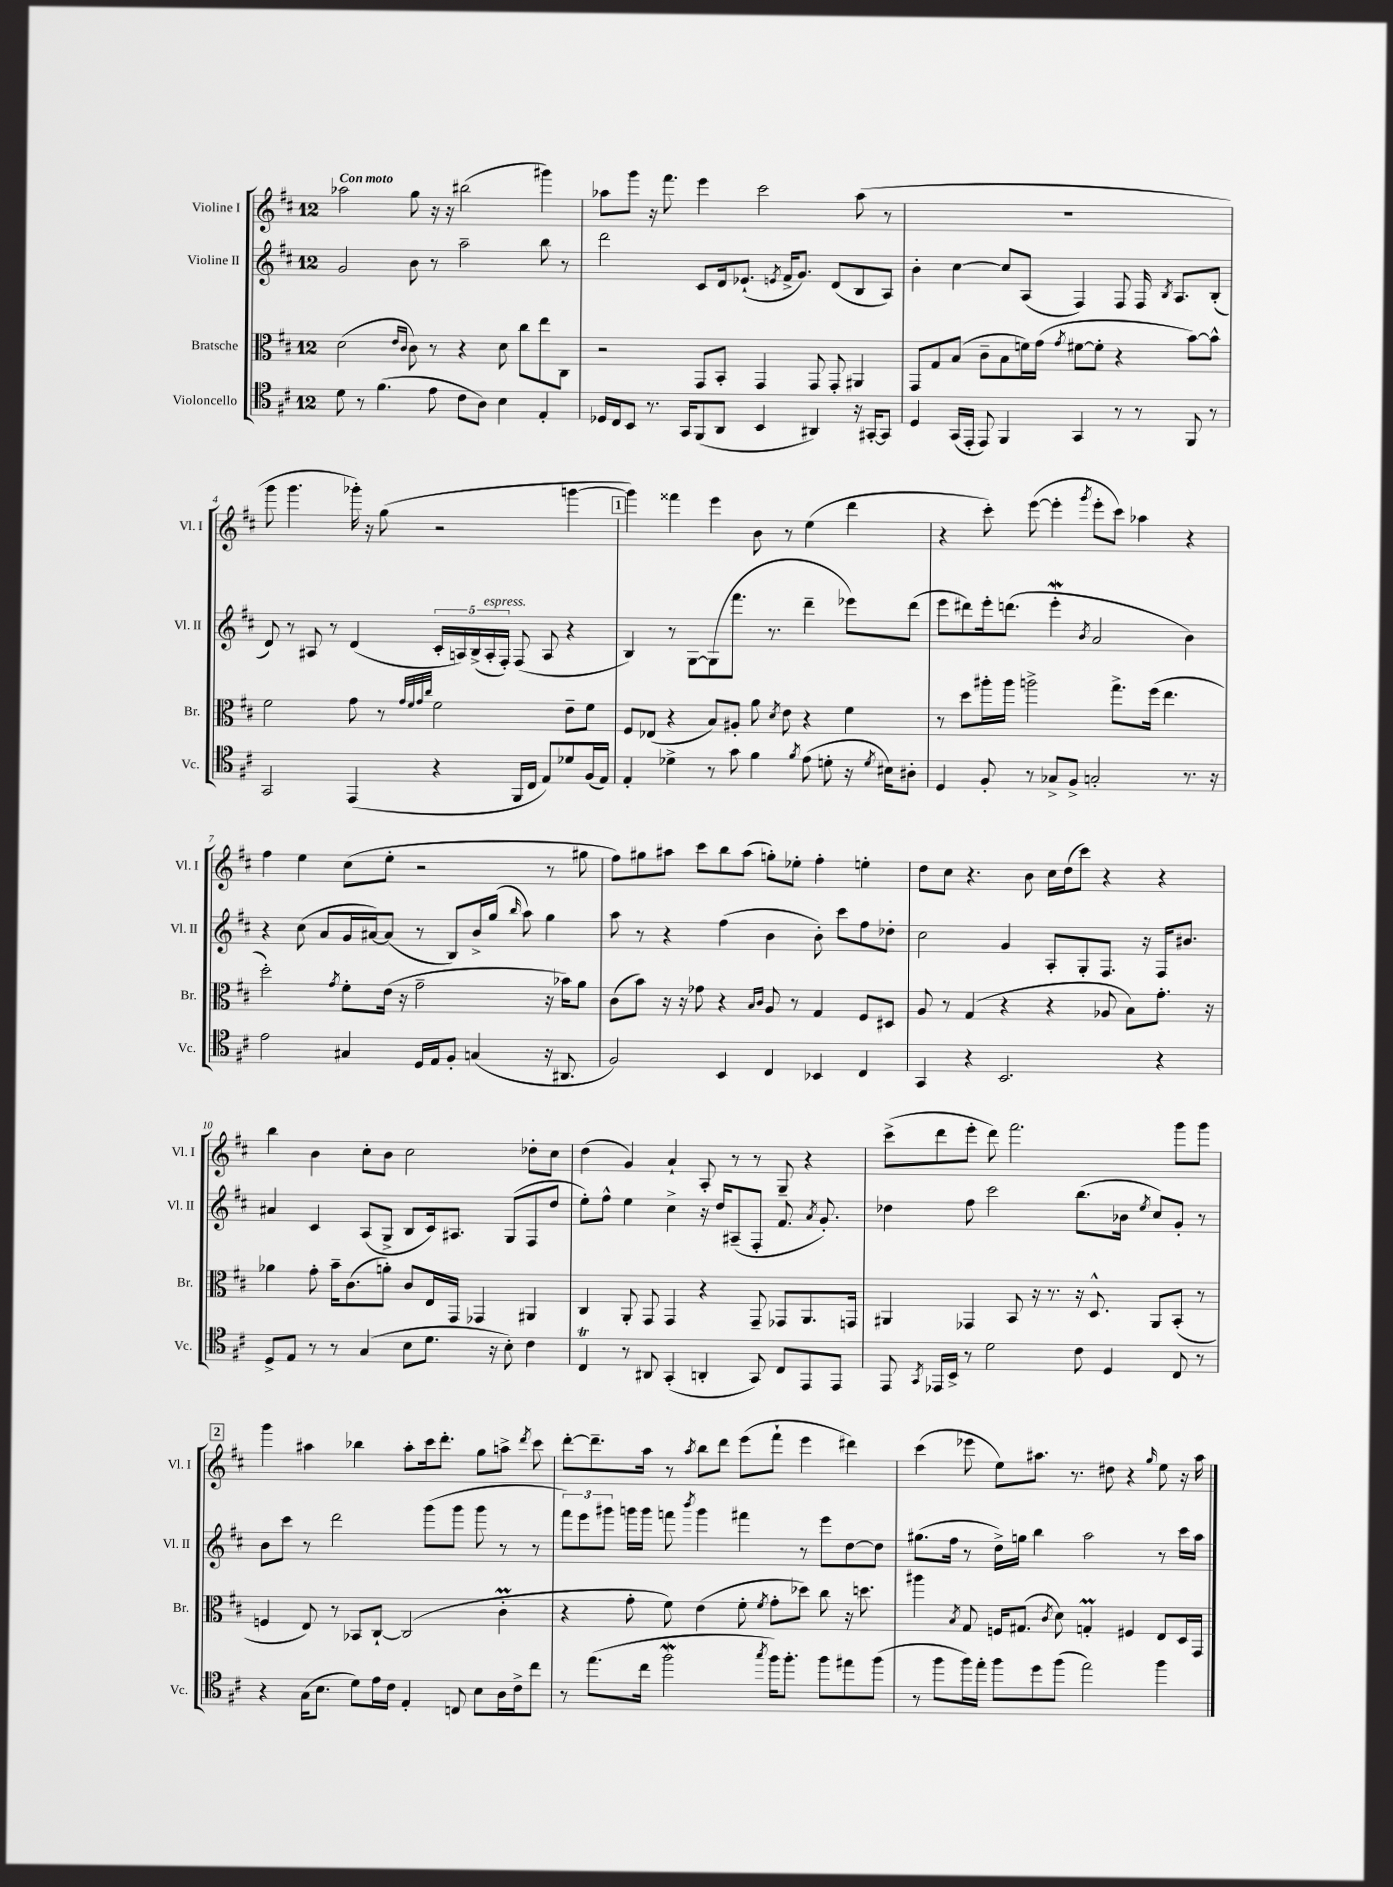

**kern	**kern	**kern	**kern
*staff4	*staff3	*staff2	*staff1
*clefC4	*clefC3	*clefG2	*clefG2
*k[f#c#]	*k[f#c#]	*k[f#c#]	*k[f#c#]
*M12/8	*M12/8	*M12/8	*M12/8
8d	(2d	2g	2aa-
8r	.	.	.
(4.f#	.	.	.
.	16qqe	.	.
.	16qqc#	.	.
.	8c#)	8b	8gg
8e	8r	8r	16r
.	.	.	16r
8c#	4r	2aa~	(2bb#
8A)	.	.	.
4B	8d	.	.
.	8cc#	.	.
4E'	8ee	8bb	4ggg#)
.	8C#	8r	.
=	=	=	=
16D-	2r	2ddd	8aa-
16C#	.	.	.
8BB	.	.	8ggg
8.r	.	.	16r
.	.	.	8.fff#
16GG	.	.	.
(8FF#	8GG	8c#	4eee
8AA	8BB'	16d	.
.	.	(8.e-`	.
4BB	4GG	.	2ccc#
.	.	8qe	.
.	.	16f#^	.
.	.	8.g)	.
4AA#)	8GG	.	.
.	8GG'	(8d	.
16r	4AA#	8B	(8aa-
[16GG#'	.	.	.
8GG#]	.	8A)	8r
=	=	=	=
4D	8GG	4b'	1.r
.	8G	.	.
(16GG	(8B	[4cc#	.
16EE'	.	.	.
8EE)	8c#~	.	.
4FF#	8B	8cc#]	.
.	16f)	(8A	.
.	(16g	.	.
.	8qg	.	.
4GG	[8f#	4F#)	.
.	8f#']	.	.
8r	4r	8F#	.
8r	.	16F#	.
.	.	8qB	.
.	.	8.A	.
8FF#	[8b)	.	.
8r	8b^^]	(8B'	.
=	=	=	=
2GG	2f#	8d)	8ggg
.	.	8r	4.ggg
.	.	8A#	.
.	.	8r	.
(4EE	8g	(4d	16ggg-')
.	.	.	16r
.	8r	.	(8gg
.	32qqg	.	.
.	32qqf#	.	.
.	32qqg	.	.
.	32qqcc#	.	.
4r	2f#	20c#'	2r
.	.	20A)	.
.	.	(20B^	.
.	.	20A'	.
.	.	20F#')	.
16FF#	.	(8F#	.
16C#	.	.	.
8E)	.	8A	.
8d-	8e~	4r	[4ggg
(16F#	8f#	.	.
16E)	.	.	.
=	=	=	=
4E'	8F#	4B)	4ggg])
.	(8E-	.	.
4d-^	4r	8r	4fff##
.	.	[8G	.
8r	8B)	(8G]	4eee
8g	8A#'	8.fff#	.
4f#	8a	.	8b
.	.	8.r	.
.	8qd	.	.
.	8e	.	8r
8qf#	.	.	.
(8e	4r	4ddd~	(4ee
8d'	.	.	.
16r	4f#	8eee-)	4ddd
8qd	.	.	.
16B#)	.	.	.
8A#'	.	(8ddd	.
=	=	=	=
4D	8r	8eee	4r
.	8dd	8ddd#)	.
8F#'	16aa#'	16eee'	8ccc#')
.	16aa#	(8.ddd	.
8r	2aa^	.	([8eee
8G-^	.	4eee'	4eee']
8F#^	.	.	.
.	.	8qb	8qggg
2G'	.	2a	8eee'
.	8.gg^	.	8ccc#)
.	.	.	4aa-
.	(16ff#	.	.
.	4.ee	.	.
8.r	.	4b)	4r
16r	.	.	.
=	=	=	=
2e	2dd')	4r	4ff#
.	.	(8cc#	4ee
.	.	8a	.
.	8qg	.	.
4G#	8f#'	16g	(8cc#
.	.	[16a#)	.
.	(16e	(8a#]	8ee'
.	16r	.	.
16D	2g~	8r	2r
16E	.	.	.
8F#'	.	8B)	.
(4G	.	16b^	.
.	.	(16gg	.
.	.	16qqbb	.
.	.	8aa)	.
16r	16r	4gg	8r
8.AA#	16b-)	.	.
.	8a	.	8gg#
=	=	=	=
2F#)	(8c#	8aa	8ff#)
.	8b)	8r	8gg#
.	16r	4r	8aa#
.	16r	.	.
.	8g-	.	8ccc#
4BB	4r	(4ff#	8bb
.	.	.	(8aa#
.	16qqB	.	.
.	16qqc#	.	.
4C#	8A	4b	8gg')
.	8r	.	8ee-'
4BB-	4G	8b')	4ff#'
.	.	8ccc#	.
4C#	8F#	8ff#	4ee'
.	8D#	8dd-'	.
=	=	=	=
4GG	8A	2cc#	8dd
.	8r	.	8cc#
4r	(4G	.	4.r
2.BB	4r	4g	.
.	.	.	8b
.	4r	8A'	16cc#
.	.	.	(16dd
.	.	8G'	8ccc#)
.	8A-	8.F#	4r
.	8B)	.	.
.	.	16r	.
4r	8.g'	16F#	4r
.	.	8.b#	.
.	16r	.	.
=	=	=	=
8D^	4a-	4a#	4bb
8E	.	.	.
8r	8g'	4c#	4b
8r	16b~	.	.
.	(8.c#	.	.
(4G	.	(8A	8cc#'
.	8a')	8G^	8b
8B	8c#	8B	2cc#
8.d	16E	16c#)	.
.	16GG	8.A#	.
.	4GG-	.	.
16r	.	.	.
8B')	.	(8G	.
4c#	4AA#	8F#	8dd-'
.	.	8dd	8cc#
=	=	=	=
4C#	4C#	8ee')	(4dd
.	.	8ff#^^	.
8r	8AA'	4ee	4g)
8AA#	8GG	.	.
(4GG'	4GG	4cc#^	4a`
4AA'	4r	16r	8A'
.	.	16dd	.
.	.	(8A#~	8r
8GG)	8GG~	8F#'	8r
8C#	8GG-	8.f#	8G~
8EE	8.AA	.	4r
.	.	8qa	.
.	.	8.g')	.
8EE	.	.	.
.	16GG	.	.
=	=	=	=
8EE	4AA#	4dd-	(8ccc#^
8qGG	.	.	.
16EE-	.	.	8ddd
16BB^	.	.	.
8r	4GG-	8ff#	8eee'
2d	.	2ccc#	8ddd)
.	8BB	.	2.fff#
.	16r	.	.
.	8.r	.	.
8c#	16r	(8.bb	.
.	8.D^^	.	.
4D	.	.	.
.	.	16b-	.
.	.	8qee	.
.	8AA#	8cc#)	.
8C#	(8BB'	8g'	8ggg
8r	8r	8r	8ggg
=	=	=	=
4r	4F	8b	4ggg
.	.	8ccc#	.
(16G	8E)	8r	4aa#
8.B	.	.	.
.	8r	2ddd	.
8d)	8BB-	.	4bb-
16e	[8C#`	.	.
16c#	.	.	.
4E'	(2C#]	.	8aa#'
.	.	(8ggg	16ccc#
.	.	.	8.ddd'
8C	.	8ggg	.
8B	.	8ggg	8gg
16A	4c#'	8r	8aa^
16c#^	.	.	.
.	.	.	8qddd
8cc#	.	8r	8ccc#
=	=	=	=
8r	4r	12fff#)	[8ddd'
.	.	12eee	.
(8.ee	.	.	8.ddd~]
.	.	12ggg#	.
.	8g'	16ggg	.
16cc#	.	16ggg	16aa
2ff#	8f#)	8fff	8r
.	.	8qbbb	8qaa
.	(4e	4ggg	8bb
.	.	.	8ddd
.	8f#'	4fff#	(8eee
8qgg	8qf#	.	.
16ff#)	8g'	.	8fff#`
8.ff#'	.	.	.
.	8dd-)	8r	4eee
8ff#	8cc#	8eee	.
8ee#	16r	[8dd	4ddd#)
.	8.dd	.	.
(8ff#	.	8dd]	.
=	=	=	=
8r	4aa#	(8.gg#	(4ccc#
8ff#	.	.	.
.	.	16ff#	.
.	8qB	.	.
16ff#)	8G	8r	8eee-
16ee'	.	.	.
8ff#	16F	16dd^)	8ee)
.	(8.G#	16gg	.
8dd	.	4bb	8.aa#
.	8qc#	.	.
(8ff#	8d)	.	.
.	.	.	8.r
2ee)	4G'	2aa	.
.	.	.	8dd#
.	4F#	.	4r
.	.	.	16qqgg
4ff#	8E	8r	8ee
.	16D	16ccc#	16r
.	16GG	16aa	16aa#
==	==	==	==
*-	*-	*-	*-
